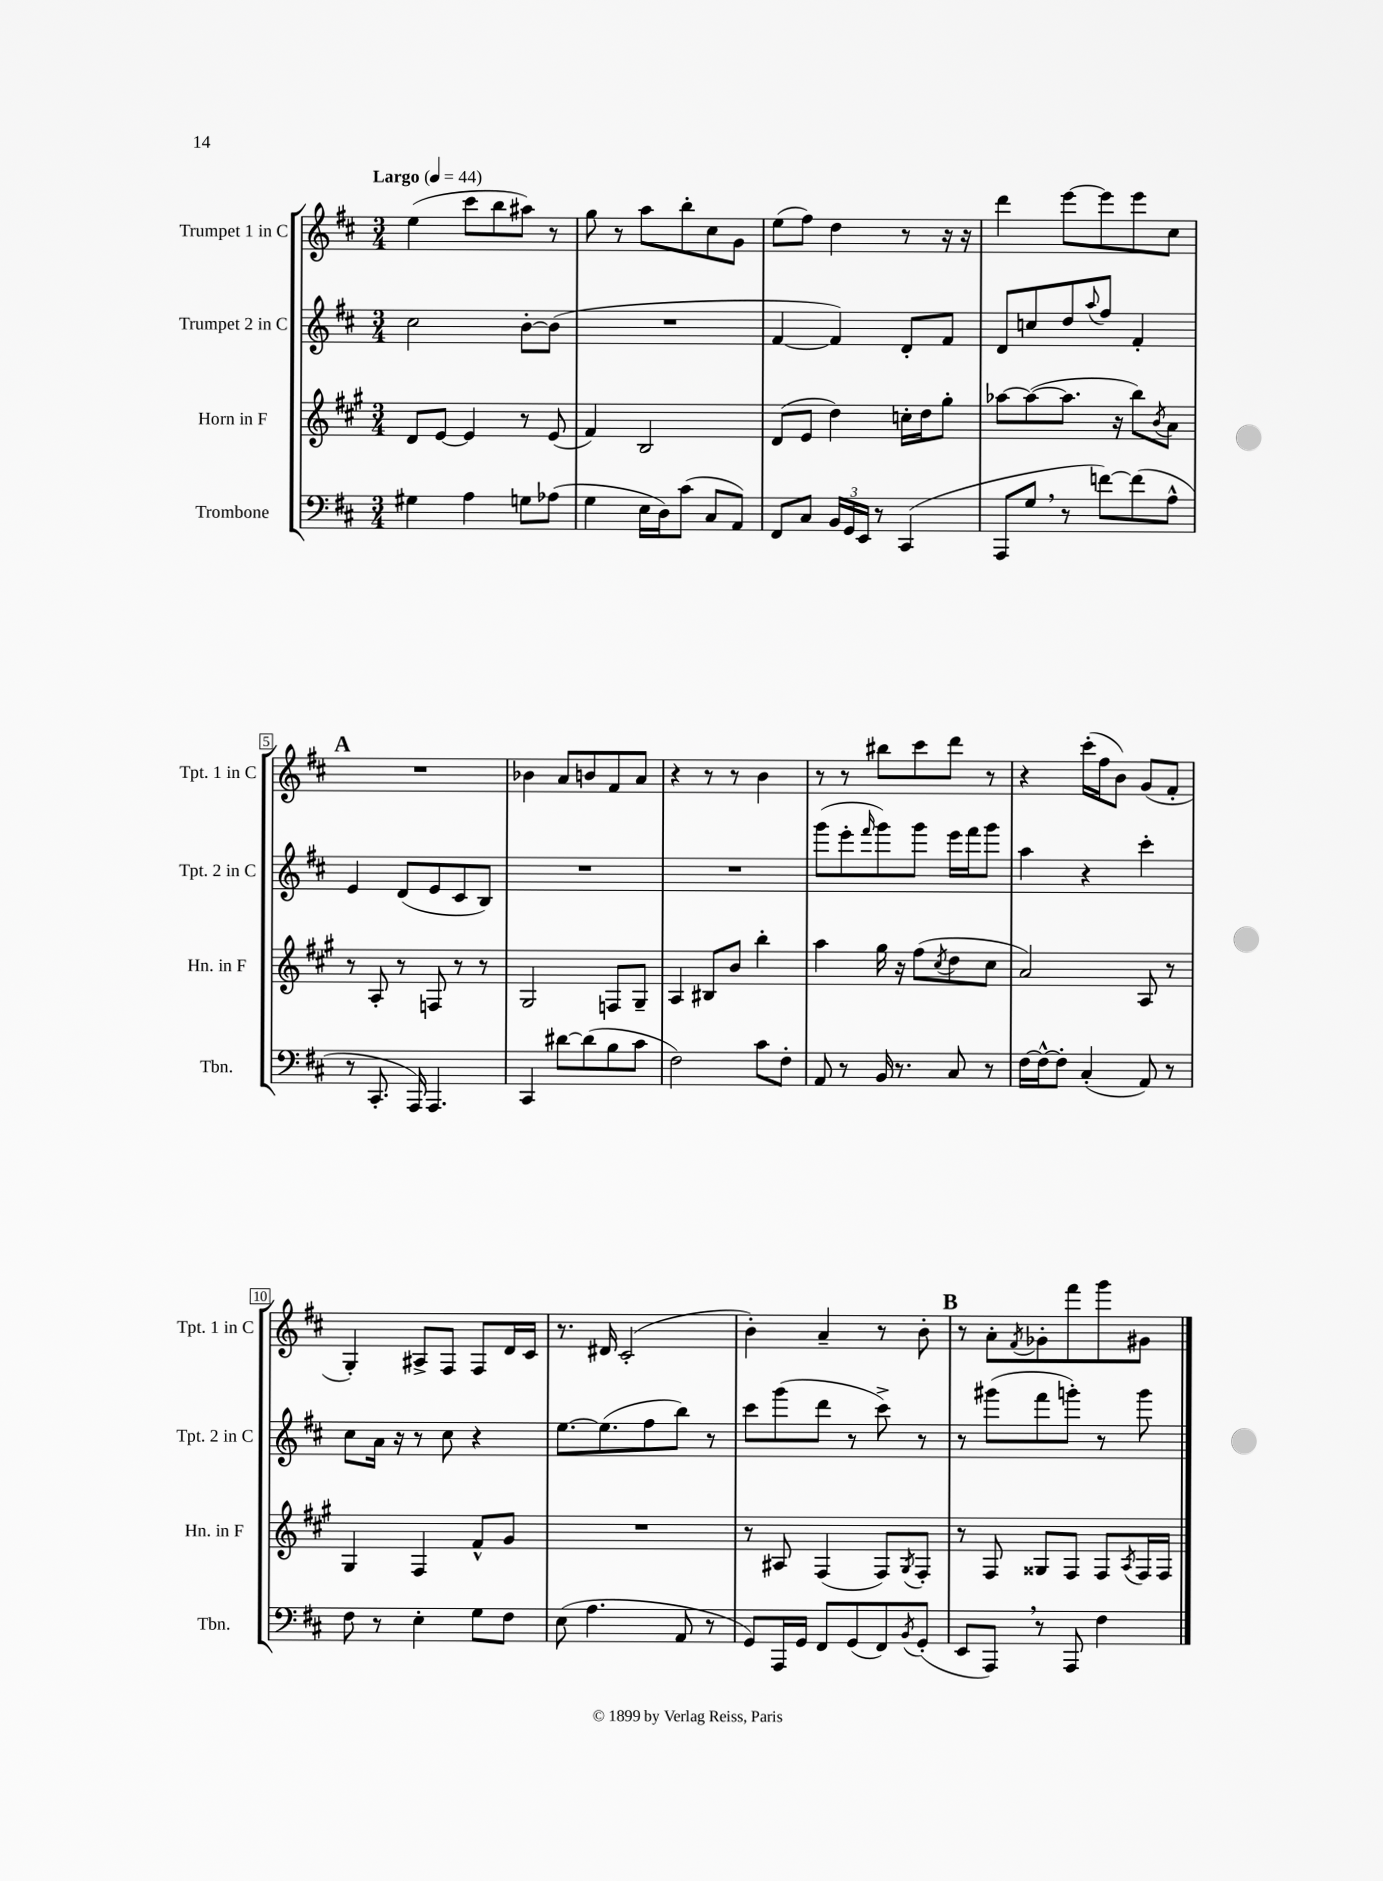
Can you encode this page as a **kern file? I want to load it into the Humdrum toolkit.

**kern	**kern	**kern	**kern
*staff4	*staff3	*staff2	*staff1
*clefF4	*clefG2	*clefG2	*clefG2
*k[f#c#]	*k[f#c#g#]	*k[f#c#]	*k[f#c#]
*M3/4	*M3/4	*M3/4	*M3/4
*MM44	*MM44	*MM44	*MM44
4G#\	8d/L	2cc#\	(4ee\
.	[8e/J	.	.
4A\	4e/]	.	8ccc#\L
.	.	.	8bb\
8G\L	8r	[8b'\L	8aa#\J)
(8A-\J	(8e/	(8b\]J	8r
=	=	=	=
4G\	4f#/)	2.r	8gg\
.	.	.	8r
16E\LL	2B/	.	8aa\L
16D\J)	.	.	.
(8c#\J	.	.	8bb'\
8C#/L	.	.	8cc#\
8AA/J)	.	.	8g\J
=	=	=	=
8FF#/L	(8d/L	[4f#/	(8ee\L
8C#/J	8e/J	.	8ff#\J)
24BB/LL	4dd\)	4f#/])	4dd\
24GG/	.	.	.
24EE/JJ	.	.	.
8r	.	.	.
(4CC#/	16cc'\LL	8d'/L	8r
.	16dd\J	.	.
.	8gg#'\J	8f#/J	16r
.	.	.	16r
=	=	=	=
8AAA/L	[8aa-\L	8d/L	4ddd\
8G/J	(8aa-\_	8cc/	.
8r	8.aa-\]J	8dd/	[8eee\L
.	.	8qqaa/	.
[8f\L)	.	8ff#/J	8eee\]
.	16r	.	.
(8f\]	8bb\L)	4f#'/	8eee\
.	8qb/	.	.
8A^^\J	8a\J	.	8cc#\J
=	=	=	=
8r	8r	4e/	2.r
8.CC#'/	8A'/	.	.
.	8r	(8d/L	.
16AAA/)	.	.	.
4.AAA/	8F/	8e/	.
.	8r	8c#/	.
.	8r	8B/J)	.
=	=	=	=
4CC#/	2G#/	2.r	4b-\
[8d#\L	.	.	8a/L
(8d#\]	.	.	8b/
8B\	8F/L	.	8f#/
8c#\J	8G#~/J	.	8a/J
=	=	=	=
2F#\)	4A/	2.r	4r
.	8B#/L	.	8r
.	8b/J	.	8r
8c#\L	4bb'\	.	4b\
8F#'\J	.	.	.
=	=	=	=
8AA/	4aa\	(8ggg\L	8r
8r	.	8eee'\	8r
.	.	16qqfff#/	.
16BB/	16gg#\	8ggg\)	8bb#\L
8.r	16r	.	.
.	(8ff#\L	8ggg\J	8ccc#\
.	8qcc#/	.	.
8C#/	8dd\	16eee\LL	8ddd\J
.	.	16fff#\J	.
8r	8cc#\J	8ggg\J	8r
=	=	=	=
[16F#\LL	2a/)	4aa\	4r
16F#^^\_J	.	.	.
8F#'\]J	.	.	.
(4C#'/	.	4r	(16ccc#'\LL
.	.	.	16ff#\J
.	.	.	8b\J)
8AA/)	8A/	4ccc#'\	(8g/L
8r	8r	.	8f#'/J
=	=	=	=
8F#\	4G#/	8cc#\L	4G'/)
8r	.	16a\Jk	.
.	.	16r	.
4E'\	4F#/	8r	8A#^/L
.	.	8cc#\	8F#/J
8G\L	8f#^^/L	4r	8F#/L
8F#\J	8g#/J	.	16d/L
.	.	.	16c#/JJ
=	=	=	=
(8E\	2.r	[8.ee\L	8.r
4.A\	.	.	.
.	.	(8.ee\]	16d#/
.	.	.	(2c#'/
.	.	8ff#\	.
8AA/	.	8bb\J)	.
8r	.	8r	.
=	=	=	=
8GG/L)	8r	8ccc#\L	4b'\)
16AAA/L	8A#/	(8ggg\	.
16GG/JJ	.	.	.
8FF#/L	(4F#/	8ddd\J	4a~/
(8GG/	.	8r	.
8FF#/)	8F#/L)	8ccc#^\)	8r
8qBB/	8qG#/	.	.
(8GG'/J	8F#'/J	8r	8b'\
=	=	=	=
8EE/L	8r	8r	8r
8AAA/J)	8F#/	(8ggg#\L	8a'\L
.	.	.	8qf#/
8r	8G##/L	8fff#\	8g-'\
8AAA/	8F#/J	8ggg'\J)	8fff#\
4F#\	8F#/L	8r	8ggg\
.	8qA/	.	.
.	16F#/L	8ggg\	8g#\J
.	16F#/JJ	.	.
==	==	==	==
*-	*-	*-	*-
